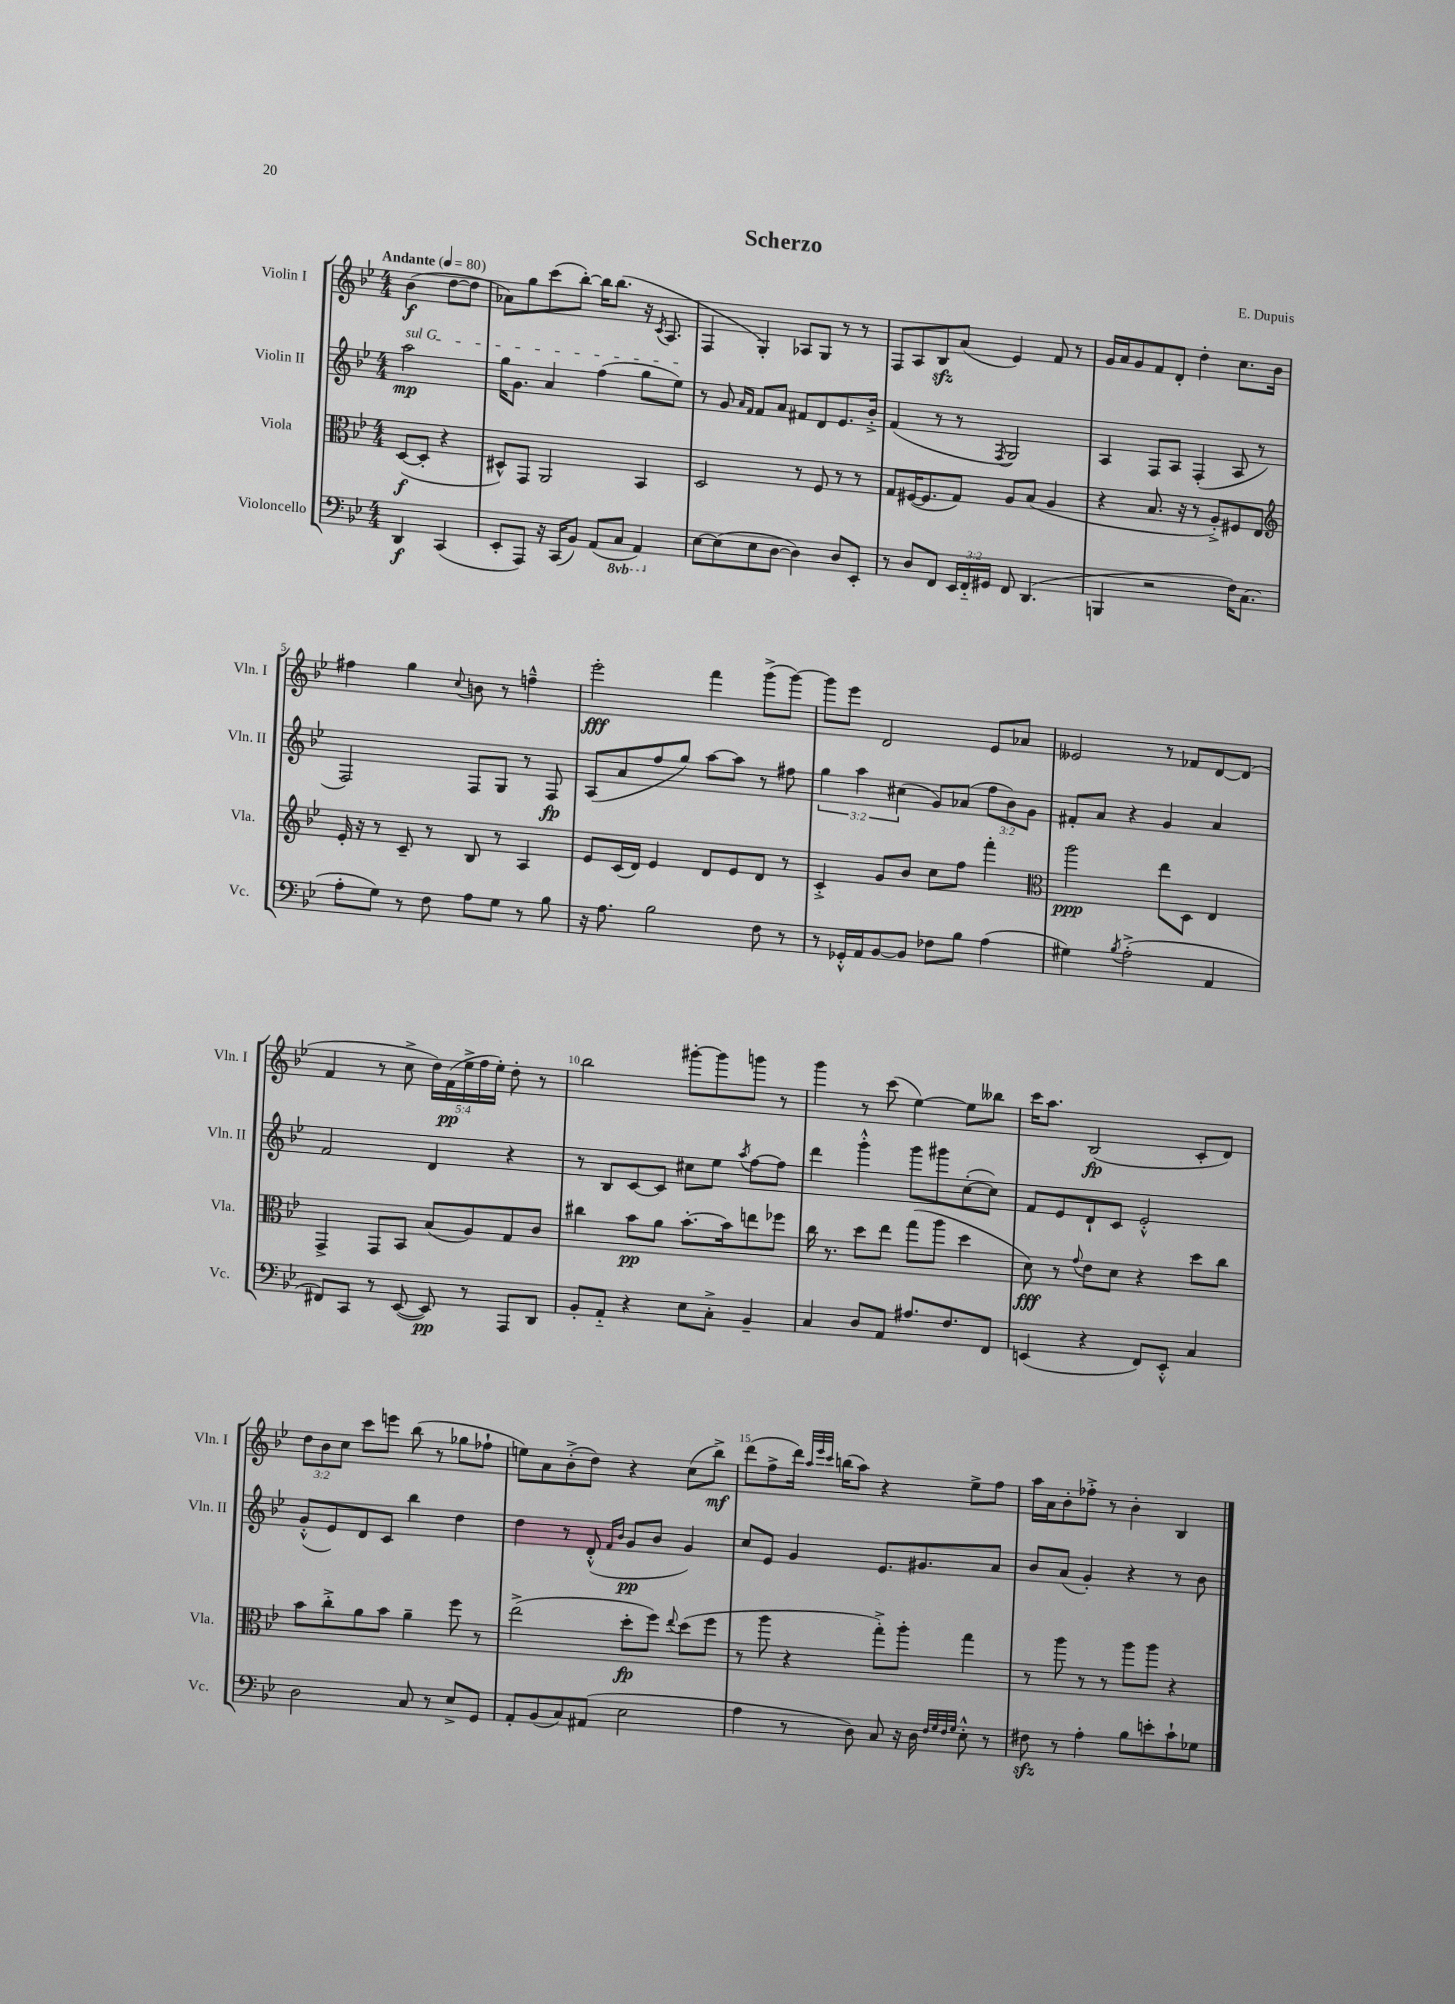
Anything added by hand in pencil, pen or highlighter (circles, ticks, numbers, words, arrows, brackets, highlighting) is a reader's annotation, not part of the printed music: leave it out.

**kern	**kern	**kern	**kern
*staff4	*staff3	*staff2	*staff1
*clefF4	*clefC3	*clefG2	*clefG2
*k[b-e-]	*k[b-e-]	*k[b-e-]	*k[b-e-]
*M4/4	*M4/4	*M4/4	*M4/4
*MM80	*MM80	*MM80	*MM80
4DD	([8D	2aa	(4b-
.	8D']	.	.
(4CC	4r	.	[8dd
.	.	.	8dd]
=	=	=	=
8EE-'	8D#^^)	16gg	8a-)
.	.	8.g	.
8AAA)	8GG	.	8gg
16r	2AA	4a	(8ccc
(16CC	.	.	.
8BB-)	.	.	[8bb-')
(8AA	.	(4ff	16bb-]
.	.	.	(8.bb-
8CC	.	.	.
4AAA)	4BB-	8gg	16r
.	.	.	8qc
.	.	.	8.A
.	.	8ee-)	.
=	=	=	=
[8E-	2D	8r	4F
(8E-]	.	8g	.
.	.	16qqa	.
.	.	16qqf	.
8E-	.	8f	4G')
[8D	.	8a	.
4D])	8r	8f#	8A-
.	8F	8d	8G
8D	8r	8.e-	8r
8EE-'	8r	.	8r
.	.	16b-'^	.
=	=	=	=
8r	8G	(4f	8F
8D	([16F#	.	8A
.	8.F#]	.	.
8FF	.	8r	8B-
24EE-	8G)	8r	(8a
24FF'~	.	.	.
24GG#	.	.	.
.	.	8qF	.
8FF	8A	2G)	4e-)
(4.DD	(8B-	.	.
.	4A	.	8f
.	.	.	8r
=	=	=	=
4BBB	4r	4A	16g
.	.	.	16a
.	.	.	8g
2r	8.B-	8F	8f
.	.	8A	8d'
.	16r	.	.
.	8r	(4F'	4dd'
.	8A'^)	.	.
16F)	8F#	8A	8.cc
(8.C	.	.	.
.	8E-	8r	.
.	.	.	16b-
=	=	=	=
*	*clefG2	*	*
8A'	16e-'	2F)	4ff#
.	16r	.	.
8G)	8r	.	.
8r	8c~	.	4gg
8F	8r	.	.
.	.	.	8qqcc
8A	8B-	8F	8b
8G	8r	8G	8r
8r	4A	8r	4ff~^^
8B-	.	8F	.
=	=	=	=
16r	8e-	(8A	2eee-'
8.A	.	.	.
.	(16c	8a	.
.	16d)	.	.
2B-	4e-	8ff	.
.	.	8gg)	.
.	8d	[8aa	4fff
.	8e-	8aa]	.
8F	8d	8r	(8ggg^
8r	8r	8ff#	[8ggg)
=	=	=	=
8r	4c'^	6gg	8ggg]
16GG-'^^	.	.	8eee-
.	.	6aa	.
16AA	.	.	.
[8BB-	8g	.	2d
.	.	(6cc#	.
8BB-]	8b-	.	.
8F-	8cc	8g)	.
8B-	8ff	(8a-	.
(4A	4fff'	12ff	8e-
.	.	12b-)	.
.	.	.	8a-
.	.	12g	.
=	=	=	=
*	*clefC3	*	*
4G#)	2aa	8f#'	2e--
.	.	8a	.
8qB-	.	.	.
(2A'^	.	4r	.
.	8ee-	4g	8r
.	8D	.	8f-
4AA	4E-	4a	[8d
.	.	.	(8d]
=	=	=	=
8FF#)	4GG^	2f	4f
8CC	.	.	.
8r	8GG	.	8r
([8EE-	8BB-	.	8cc^
8EE-])	(8B-	4d	20dd)
.	.	.	(20f
.	.	.	20ee-^
8r	8A)	.	.
.	.	.	20ff
.	.	.	20ee-')
8AAA	8G	4r	8dd'
8DD	8c	.	8r
=	=	=	=
8BB-'	4cc#	8r	2bb-
8AA'~	.	8B-	.
4r	8b-	[8c	.
.	8a	8c]	.
8E-	[8.b-'	8cc#	[8ggg#'
8C'^	.	8ee-	8ggg#]
.	16b-]	.	.
.	.	8qaa	.
4BB-~	8ee	[8ff	8ggg
.	8ff-	8ff]	8r
=	=	=	=
4C	16cc	4ddd	4ggg
.	8.r	.	.
8D	8dd	4ggg'^^	8r
8AA	8ee-	.	(8ccc
8.A#	(8gg	8ggg	[4ee-)
.	8aa	8ggg#	.
8.F	.	.	.
.	4dd	([8cc'	8ee-]
8FF	.	8cc])	8bb--
=	=	=	=
(4EE	8d)	8f	16ccc
.	.	.	8.aa
.	8r	8e-	.
.	8qqg	.	.
4r	8e-	8d`	(2B-
.	8d	8c	.
8FF)	4r	2e-'^^	.
8EE'^^	.	.	.
4C	8dd	.	8c'
.	8cc	.	8d)
=	=	=	=
2D	8b-	(8g'^^	12dd
.	.	.	12b-
.	8cc'^	8e-)	.
.	.	.	12cc
.	8a	8d	8ccc
.	8b-	8c	8eee
8C	4a~	4bb-	(8bb-
8r	.	.	8r
8E-^	8ff	4dd	8gg-
8GG	8r	.	8ff-`
=	=	=	=
8AA'	(2ee-^	4dd	8ee)
(8BB-	.	.	8a
8C)	.	8r	(8b-'^
(8AA#	.	(8d'^^	8dd)
.	.	16qqf	.
.	.	16qqb-	.
2E-	8dd'	8g	4r
.	8ff)	8b-	.
.	8qqee-	.	.
.	(8dd	4g)	(8cc
.	8ff	.	8bb-^)
=	=	=	=
4A	8r	8cc	(8ddd
.	8aa	8e-	8ff^
8r	4r	4g	16ddd)
.	.	.	32qqaa
.	.	.	32qqeee-
.	.	.	32qqccc
.	.	.	(16bb
8D)	.	.	8aa)
8C	8gg'^)	8.e-	4r
16r	8aa'	.	.
16D	.	8.g#	.
32qqF	.	.	.
32qqG	.	.	.
32qqF	.	.	.
32qqG	.	.	.
8E-'^^	4gg	.	8ee-^
8r	.	8a	8ff
=	=	=	=
8F#	8r	8b-	16aa
.	.	.	16a
8r	8aa	(8a	8b-'
4A'	8r	4g')	8ff-'^
.	8r	.	8r
8B-	8aa	4r	4b-'
8e'	8aa	.	.
8c`	4r	8r	4B-
8G-	.	8b-	.
==	==	==	==
*-	*-	*-	*-
